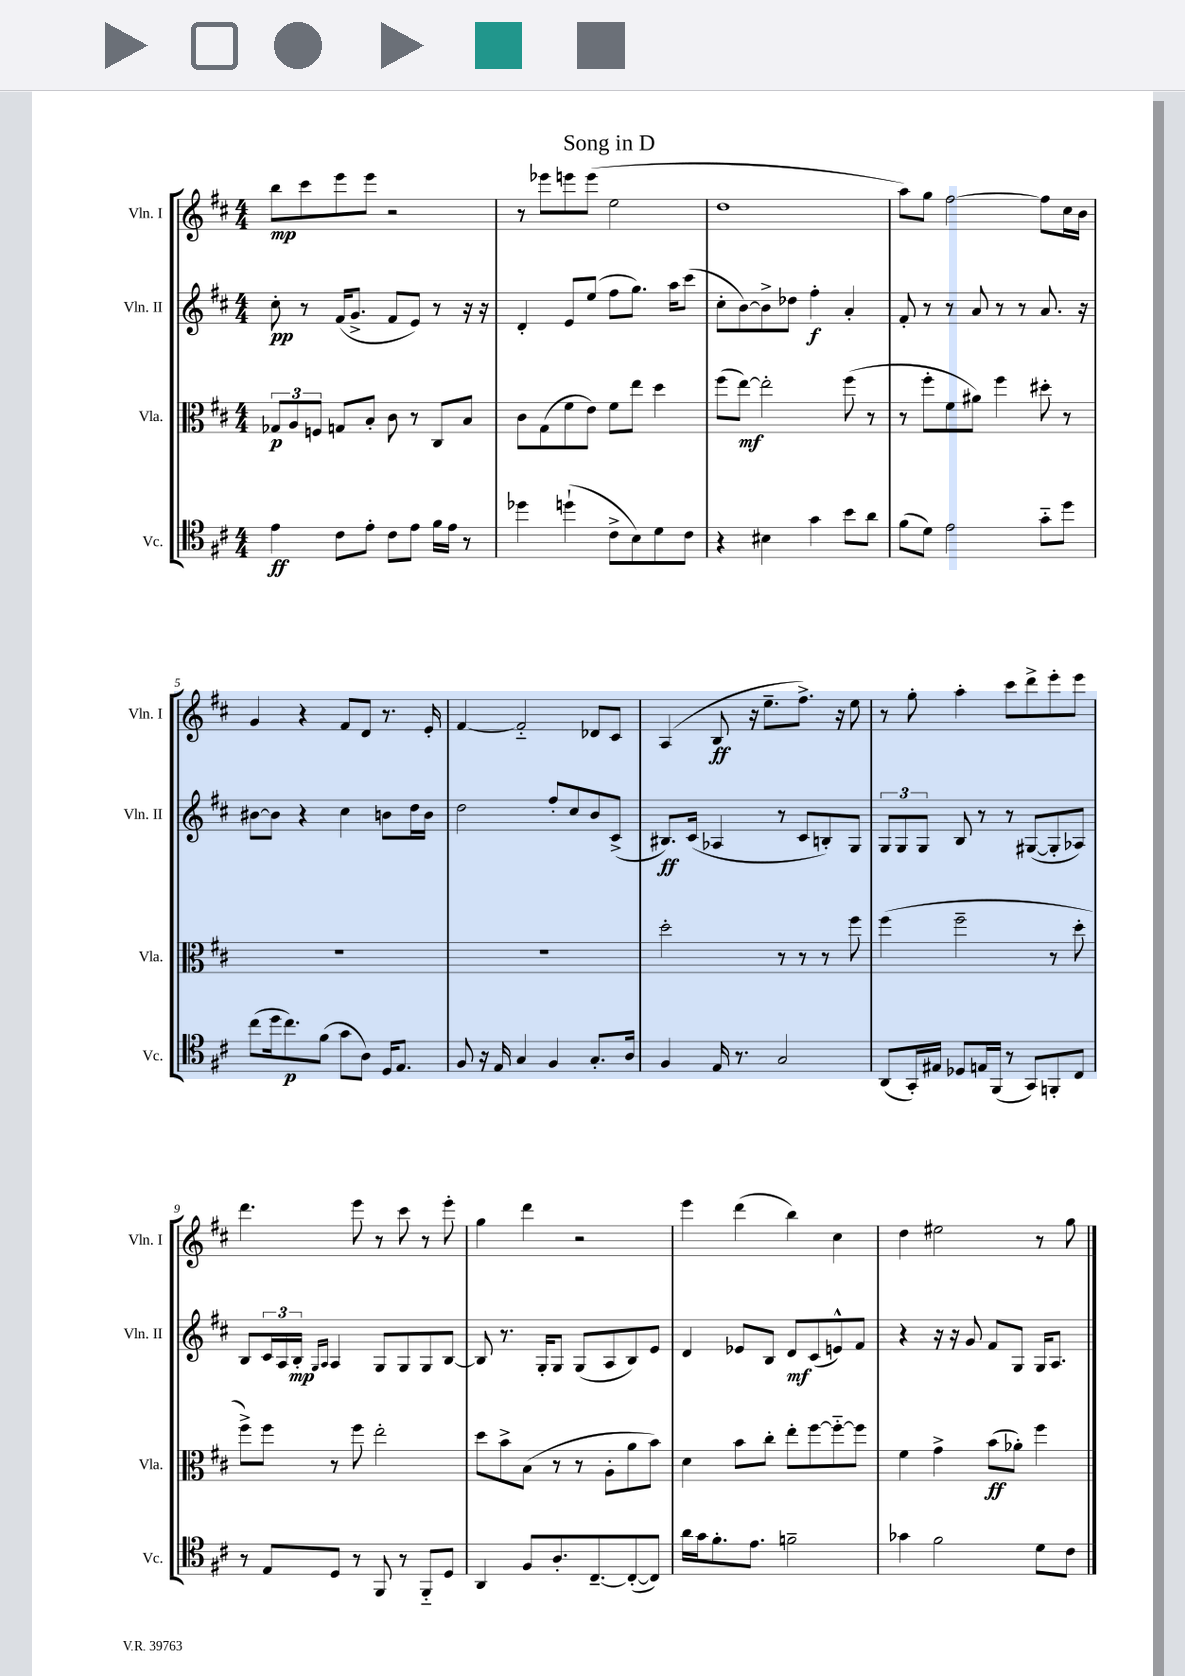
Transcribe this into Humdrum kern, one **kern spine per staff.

**kern	**kern	**kern	**kern
*staff4	*staff3	*staff2	*staff1
*clefC4	*clefC3	*clefG2	*clefG2
*k[f#c#]	*k[f#c#]	*k[f#c#]	*k[f#c#]
*M4/4	*M4/4	*M4/4	*M4/4
4e\	12G-/L	8cc#'\	8bb\L
.	12A/	.	.
.	.	8r	8ccc#\
.	12F/J	.	.
8c#\L	8G/L	(16f#/LK	8eee\
.	.	8.g^/J	.
8e'\J	8B'/J	.	8eee\J
8c#\L	8c#\	8f#/L	2r
8e\J	8r	8e/J)	.
16f#\LL	8C#/L	8r	.
16e\JJ	.	.	.
8r	8B/J	16r	.
.	.	16r	.
=	=	=	=
4dd-\	8c#\L	4d'/	8r
.	(8G\	.	8eee-\L
(4dd`\	8f#\	8e/L	8eee\
.	8e\J)	(8ee/J	(8eee\J
8c#^\L	8f#\L	8ff#\L	2ee\
8B\)	8ee\J	8.gg\J)	.
8d\	4dd\	.	.
.	.	16aa\LK	.
8c#\J	.	(8ccc#\J	.
=	=	=	=
4r	(8ff#\L	8cc#'\L	1dd
.	[8ee\J)	[8b\)	.
4B#\	2ee'\]	8b^\]	.
.	.	8dd-\J	.
4g\	.	4ff#'\	.
8b\L	(8ff#\	4a'/	.
8a\J	8r	.	.
=	=	=	=
(8f#\L	8r	8f#'/	8aa\L)
8d\J)	8ff#'\L	8r	8gg\J
2e\	8f#\	8r	[2ff#\
.	8a#\J)	8a/	.
.	4ff#\	8r	.
.	.	8r	.
8g'~\L	8dd#'\	8.a/	8ff#\]L
8dd\J	8r	.	16cc#\L
.	.	16r	16b\JJ
=	=	=	=
(8cc#\L	1r	[8b#\L	4g/
16dd\k	.	8b#\]J	.
8.cc#\)	.	.	.
.	.	4r	4r
(8f#\J	.	.	.
8g\L	.	4cc#\	8f#/L
8A\J)	.	.	8d/J
16D/LK	.	8b\L	8.r
8.E/J	.	.	.
.	.	16dd\L	.
.	.	16b\JJ	16e'/
=	=	=	=
8F#/	1r	2dd\	[4f#/
16r	.	.	.
16E/	.	.	.
4G/	.	.	2f#'~/]
4F#/	.	8ff#'/L	.
.	.	8cc#/	.
8.G'/L	.	8b/	8d-/L
.	.	(8c#^/J	8c#/J
16A/Jk	.	.	.
=	=	=	=
4F#/	2dd'\	8.B#/L)	(4A/
.	.	(16c#/Jk	.
16E/	.	4A-/	8B/
8.r	.	.	.
.	.	.	16r
.	.	.	8.ee~\L
2G/	8r	8r	.
.	8r	8c#/L	8.ff#^\J)
.	8r	8B'/)	.
.	.	.	16r
.	8ff#\	8G/J	8ee\
=	=	=	=
(8AA/L	(4ff#\	12G/L	8r
.	.	12G/	.
16GG'/L)	.	.	8gg'\
.	.	12G/J	.
16E#/JJ	.	.	.
8D-/L	2ff#~\	8B/	4aa'\
16E/L	.	8r	.
(16FF#/JJ	.	.	.
8r	.	8r	8ccc#\L
8GG/L)	.	([8G#/L	8ddd^\
8FF'/	8r	8G#'/]	8eee'\
8C#/J	8dd'\	8A-/J)	8eee\J
=	=	=	=
8r	8ff#^\L)	8B/L	4.ddd\
8E/L	8ff#\J	24c#/L	.
.	.	24A/	.
.	.	24B'/JJ	.
.	.	16qqG/LL	.
.	.	16qqA/JJ	.
8D/J	8r	4A/	.
8r	8ff#\	.	8eee\
8FF#/	2ee'\	8G/L	8r
8r	.	8G/	8ccc#\
8FF#'~/L	.	8G/	8r
8D/J	.	[8B/J	8eee'\
=	=	=	=
4AA/	8dd\L	8B/]	4gg\
.	8b^\	8.r	.
8F#/L	(8B\J	.	4ddd\
.	.	16G'/LK	.
8.A'/	8r	8G/J	.
.	8r	(8G/L	2r
[8.C#~/	.	.	.
.	8A'\L	8A/	.
(8C#'/_	8a\	8B/)	.
8C#/]J)	8b\J)	8e/J	.
=	=	=	=
16a\LL	4d\	4d/	4eee\
16g\J	.	.	.
8.f#'\	.	.	.
.	8b\L	8e-/L	(4ddd\
8.e\J	.	.	.
.	8cc#'\J	8B/J	.
2f~\	8ee'\L	8d/L	4bb\)
.	[8ff#\	(8c#/	.
.	8ff#'~\_	8e^^/)	4cc#\
.	8ff#\]J	8f#/J	.
=	=	=	=
4g-\	4f#\	4r	4dd\
2f#\	4g^\	16r	2ee#\
.	.	16r	.
.	.	8g/	.
.	(8b\L	8f#/L	.
.	8a-'\J)	8G/J	.
8d\L	4ff#\	16G/LK	8r
.	.	8.A/J	.
8c#\J	.	.	8gg\
==	==	==	==
*-	*-	*-	*-
